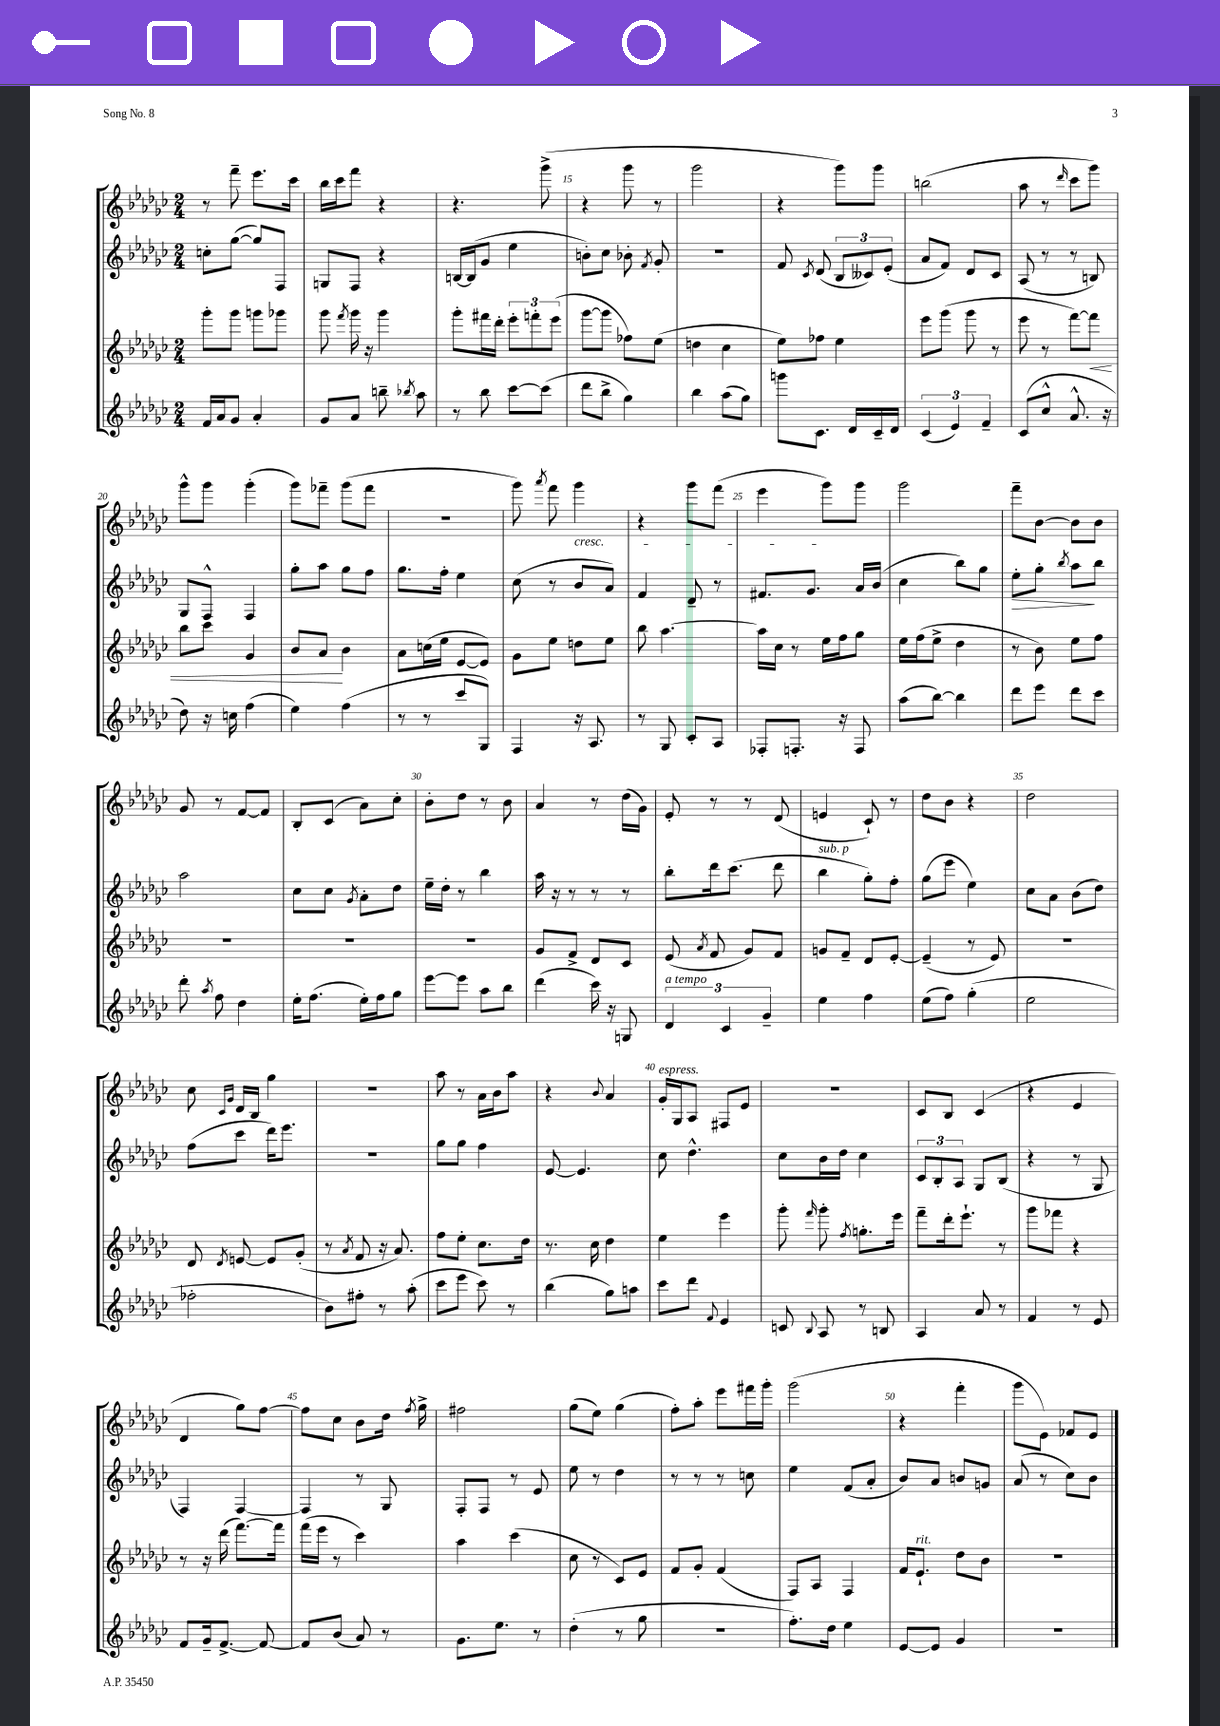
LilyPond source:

<<
\new StaffGroup <<
\new Staff = "s0" {
    \clef treble \key ges \major \numericTimeSignature \time 2/4
    \autoBeamOff r8 f'''8-- ees'''8.[ ces'''16] |
    bes''16[ ces'''16 f'''8] r4 |
    r4. ges'''8->( |
    r4 ges'''8 r8 |
    ges'''2 |
    r4 ges'''8[) ges'''8] |
    b''2( |
    aes''8 r8 \grace { des'''16 } ces'''8[ ges'''8]) |
    ges'''8[-^ ges'''8] ges'''4-.( |
    ges'''8[) fes'''8]-- ges'''8[( fes'''8] |
    R2 |
    ges'''8) \acciaccatura { aes'''8 } f'''8 ges'''4\cresc |
    r4 ges'''8[ f'''8]( |
    ees'''4 ges'''8[\!) ges'''8] |
    ges'''2 |
    f'''8[-- bes'8]~ bes'8[ bes'8] |
    ges'8 r8 f'8[~ f'8] |
    bes8[-. ces'8]( aes'8[) ces''8]-. |
    bes'8[-. des''8] r8 bes'8 |
    aes'4 r8 des''16[( ges'16]) |
    ees'8-. r8 r8 des'8( |
    e'4 ces'8-!) r8 |
    des''8[ bes'8] r4 |
    des''2 |
    ces''8 \grace { ces'16[ ges'16] } des'16[ bes16] ges''4 |
    R2 |
    aes''8 r8 aes'16[ bes'16 aes''8] |
    r4 \appoggiatura { bes'8 } aes'4 |
    ges'16[-.^\markup { \italic "espress." } ges16 aes8] fis8[ ees'8] |
    r2 |
    ces'8[ bes8] ces'4( |
    r4 ees'4 |
    des'4 ges''8[) f''8]~ |
    f''8[ ces''8] bes'8[ des''16] \acciaccatura { f''8 } ges''16-> |
    fis''2 |
    ges''8[( ees''8]) ges''4( |
    f''8[-.) aes''8]-. ees'''8[ fis'''16 ges'''16]-. |
    ges'''2( |
    r4 f'''4-. |
    ges'''8[ ees'8]) fes'8[ ees'8] \bar "|." |
}
\new Staff = "s1" {
    \clef treble \key ges \major \numericTimeSignature \time 2/4
    \autoBeamOff c''8[-. ges''8]~( ges''8[) f8] |
    g8[ f8] r4 |
    b16[~ b16( ges'8] ees''4 |
    b'8[-.) ces''8] bes'8-. \acciaccatura { f'8 } ges'8-. |
    R2 |
    f'8 \acciaccatura { ces'8 } des'8( \tuplet 3/2 { bes8[ ceses'8) ees'8]-.( } |
    aes'8[ f'8]) des'8[ ces'8] |
    aes8( r8 r8 b8) |
    ges8[ f8]-^ f4 |
    ges''8[-. aes''8] ges''8[ f''8] |
    ges''8.[ f''16]-. ees''4 |
    ces''8( r8 bes'8[ aes'8]) |
    f'4 des'8-- r8 |
    fis'8.[ ges'8.] aes'16[ bes'16]( |
    ces''4 bes''8[) ges''8] |
    ees''8[-.\> ges''8]-. \acciaccatura { bes''8 } aes''8[\! bes''8] |
    aes''2 |
    ces''8[ ces''8] \acciaccatura { ges'8 } aes'8[-. des''8] |
    ees''16[-- des''16]-. r8 bes''4 |
    aes''16 r16 r8 r8 r8 |
    bes''8[-. des'''16 ces'''8.]( des'''8 |
    bes''4^\markup { \italic "sub. p" } ges''8[-.) f''8]-. |
    ges''8[( ees'''8] ees''4) |
    ces''8[ aes'8] bes'8[( des''8]) |
    f''8[( ces'''8] des'''16[) ees'''8.] |
    R2 |
    ges''8[ ges''8] f''4 |
    ees'8~ ees'4. |
    ces''8 des''4.-^ |
    ces''8[ bes'16 des''16] ces''4 |
    \tuplet 3/2 { ces'8[ bes8-. aes8] } ges8[ bes8]( |
    r4 r8 ges8 |
    f4) f4~ |
    f4 r8 ges8 |
    f8[-. f8] r8 ees'8 |
    ees''8 r8 des''4 |
    r8 r8 r8 c''8 |
    ees''4 f'8[( aes'8]-. |
    bes'8[) aes'8] b'8[ g'8] |
    aes'8( r8 ces''8[) bes'8] \bar "|." |
}
\new Staff = "s2" {
    \clef treble \key ges \major \numericTimeSignature \time 2/4
    \autoBeamOff ges'''8[-. ges'''8] g'''8[ ges'''8] |
    ges'''8 \acciaccatura { f'''8 } ges'''16 r16 ges'''4 |
    ges'''8[-. fis'''16 des'''16]-. \tuplet 3/2 { ees'''8[-. f'''8-. ees'''8]( } |
    ges'''8[~ ges'''8] fes''8[) ees''8]( |
    d''4 ces''4 |
    ees''8[) fes''8] ees''4 |
    ees'''8[ ges'''8]( ges'''8 r8 |
    ees'''8 r8 f'''8[~) f'''8]\< |
    bes''8[ ces'''8] ges'4 |
    bes'8[ aes'8]\! bes'4 |
    aes'8[ c''16( ees''16] ees'8[~ ees'8]) |
    ges'8[ ees''8] d''8[ ees''8] |
    bes''8 aes''4.~ |
    aes''16[ ces''16] r8 ees''16[ f''16 ges''8] |
    ees''16[ f''16( ees''8]-> des''4 |
    r8 bes'8) ees''8[ f''8] |
    R2 |
    R2 |
    R2 |
    ges'8[ f'8]-> des'8[ ces'8] |
    ees'8( \acciaccatura { aes'8 } f'8 ges'8[) f'8] |
    g'8[ f'8]-- des'8[ ees'8]~-. |
    ees'4--( r8 ees'8) |
    r2 |
    des'8 \acciaccatura { des'8 } e'8~ e'8[ ges'8]-.( |
    r8 \acciaccatura { aes'8 } f'8 r16 aes'8.) |
    f''8[ ees''8]-. ces''8.[ des''16] |
    r8. ces''16 des''4 |
    ees''4 ees'''4 |
    ges'''8-. \grace { f'''16 } ges'''8-. \acciaccatura { f''8 } g''8.[-. ees'''16] |
    f'''8[-- des'''16-. ees'''8.]-! r8 |
    ges'''8[ fes'''8] r4 |
    r8 r16 des'''16( f'''8.[~) f'''16] |
    f'''16[( ees'''16] r8 ces'''4) |
    aes''4 ces'''4( |
    ces''8 r8 ces'8[) ees'8] |
    f'8[ ges'8]-. f'4( |
    f8[) aes8] f4 |
    f'16[ ees'8.]-!^\markup { \italic "rit." } des''8[ bes'8] |
    R2 \bar "|." |
}
\new Staff = "s3" {
    \clef treble \key ges \major \numericTimeSignature \time 2/4
    \autoBeamOff f'16[ aes'16 ges'8] aes'4-. |
    ges'8[ aes'8] b''8-- \acciaccatura { bes''8 } aes''8 |
    r8 bes''8 ces'''8[~ ces'''8]( |
    des'''8[ bes''8]-> ges''4) |
    bes''4 aes''8[( ges''8]) |
    g'''8[ ces'8.] des'16[ ces'16-- des'16] |
    \tuplet 3/2 { ces'4( ees'4) f'4-- } |
    ces'8[( ces''8]-^ aes'8.-^ r16 |
    des''8) r16 c''16 f''4( |
    ees''4) f''4( |
    r8 r8 ces'''8[ ges8]) |
    f4 r16 aes8. |
    r8 ges8 ces'8[-. aes8] |
    fes8[-. f8.]-. r16 f8 |
    aes''8[( bes''8]~) bes''4 |
    des'''8[ ees'''8] des'''8[ ces'''8] |
    des'''8-. \acciaccatura { aes''8 } f''8 des''4 |
    ees''16[-. f''8.]( ees''16[-.) f''16 ges''8] |
    ees'''8[~ ees'''8] aes''8[ bes''8] |
    des'''4( ces'''16) r16 g8 |
    \tuplet 3/2 { des'4^\markup { \italic "a tempo" } ces'4 ges'4-- } |
    ees''4 f''4 |
    ees''8[( f''8]) ges''4-.( |
    ees''2 |
    fes''2-. |
    bes'8[) fis''8]-. r8 aes''8-.( |
    ces'''8[ ees'''8] ces'''8) r8 |
    bes''4( ges''8[) a''8] |
    ces'''8[ des'''8] \appoggiatura { f'8 } ees'4 |
    c'8 \appoggiatura { bes8 } aes8 r8 b8 |
    aes4 aes'8 r8 |
    f'4 r8 ees'8 |
    f'8[ ges'16-- f'8.]~-> f'8~ |
    f'8[ bes'8]( aes'8) r8 |
    ges'8.[ ees''8.] r8 |
    des''4-.( r8 ges''8 |
    r2 |
    f''8.[-.) des''16] ees''4 |
    ees'8[~ ees'8] ges'4 |
    R2 \bar "|." |
}
>>
>>
\layout { \context { \Score currentBarNumber = #12 \override BarNumber.break-visibility = ##(#f #t #t) barNumberVisibility = #(every-nth-bar-number-visible 5) } }
